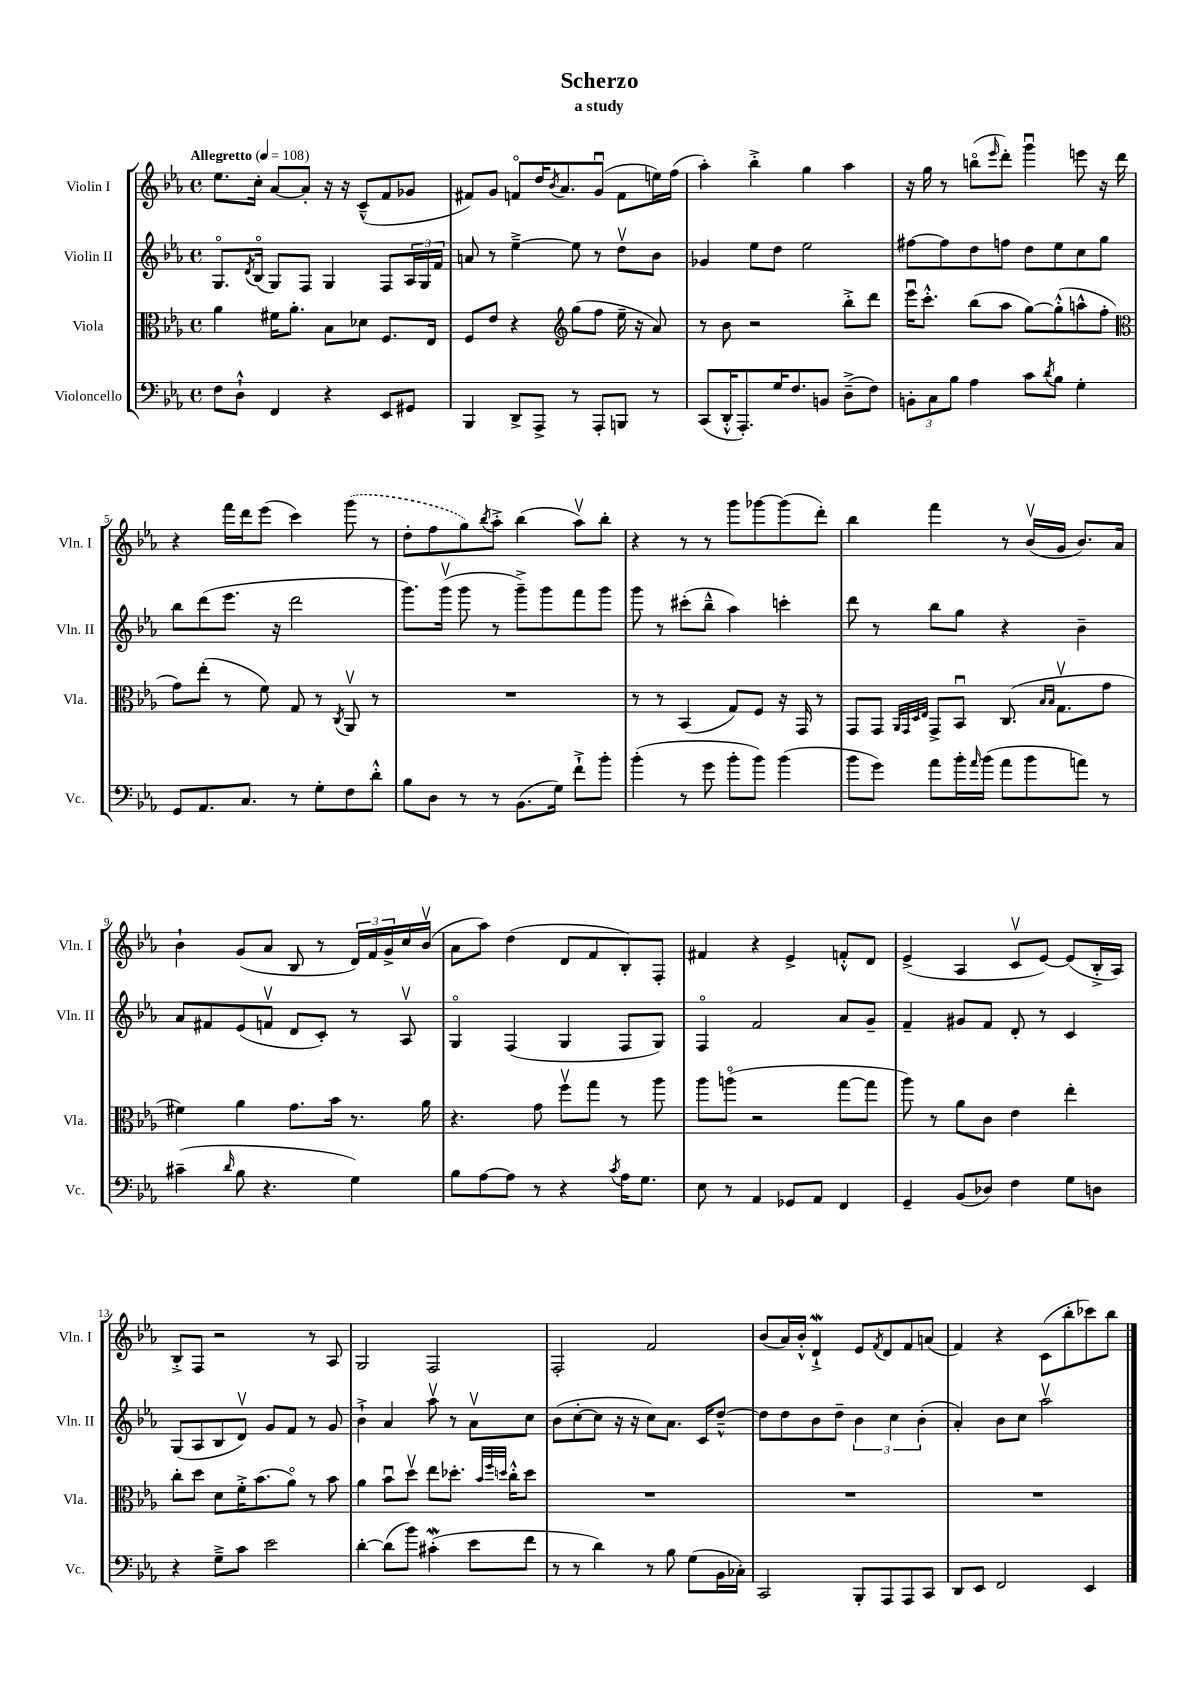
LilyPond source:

\header { title = "Scherzo" subtitle = "a study" }
<<
\new StaffGroup <<
\new Staff = "s0" \with { instrumentName = "Violin I" shortInstrumentName = "Vln. I" } {
    \clef treble \key ees \major \defaultTimeSignature \time 4/4 \tempo "Allegretto" 4 = 108
    ees''8. c''16-. aes'8~ aes'8-. r16 r16 c'8---^( f'8 ges'8 |
    fis'8) g'8 f'8\flageolet d''16 \acciaccatura { bes'8 } aes'8. g'8\downbow( f'8 e''16) f''16( |
    aes''4-.) bes''4-.-> g''4 aes''4 |
    r16 g''16 r8 b''8\flageolet( \grace { ees'''16 } d'''8-.) g'''4\downbow e'''8 r16 d'''16 |
    r4 f'''16 d'''16 ees'''8( c'''4) \once \slurDashed g'''8( r8 |
    d''8-. f''8 g''8) \acciaccatura { bes''8 } aes''8-.-> bes''4( aes''8\upbow) bes''8-. |
    r4 r8 r8 g'''8 ges'''8~ ges'''8( d'''8-.) |
    bes''4 f'''4 r8 bes'16\upbow( g'16 bes'8.) aes'16 |
    bes'4-! g'8( aes'8 bes8 r8 \tuplet 3/2 { d'16) f'16 g'16-> } c''16 bes'16\upbow( |
    aes'8 aes''8) d''4( d'8 f'8 bes8-.) f8-. |
    fis'4 r4 ees'4-> f'8-.-^ d'8 |
    ees'4->( aes4 c'8\upbow ees'8~) ees'8( bes16-.-> aes16) |
    bes8-.-> f8 r2 r8 aes8 |
    g2 f2 |
    f2-. f'2 |
    bes'8( aes'16) bes'16-.-^ d'4-!->\mordent ees'8 \acciaccatura { f'8 } d'8 f'8 a'8( |
    f'4) r4 c'8( bes''8-. ces'''8) bes''8 \bar "|." |
}
\new Staff = "s1" \with { instrumentName = "Violin II" shortInstrumentName = "Vln. II" } {
    \clef treble \key ees \major \defaultTimeSignature \time 4/4
    g8.\flageolet \acciaccatura { d'8 } bes16\flageolet( g8) f8 g4 f8 \tuplet 3/2 { aes16 g16 f'16 } |
    a'8 r8 ees''4~---> ees''8 r8 d''8\upbow bes'8 |
    ges'4 ees''8 d''8 ees''2 |
    fis''8~ fis''8 d''8 f''8 d''8 ees''8 c''8 g''8 |
    bes''8 d'''8( ees'''8. r16 d'''2 |
    g'''8.) g'''16\upbow( g'''8 r8 g'''8--->) g'''8 f'''8 g'''8 |
    g'''8 r8 cis'''8-.( bes''8---^ aes''4) c'''4-. |
    d'''8 r8 bes''8 g''8 r4 bes'4-- |
    aes'8 fis'8 ees'8( f'8\upbow d'8 c'8-.) r8 aes8\upbow |
    g4\flageolet f4( g4 f8 g8) |
    f4\flageolet f'2 aes'8 g'8-- |
    f'4-- gis'8 f'8 d'8-. r8 c'4 |
    g8( aes8 bes8 d'8\upbow) g'8 f'8 r8 g'8 |
    bes'4-!-> aes'4 aes''8\upbow r8 aes'8\upbow c''8 |
    bes'8( c''8~-. c''8 r16 r16 c''8) aes'8. c'16 d''8~---^ |
    d''8 d''8 bes'8 d''8-- \tuplet 3/2 { bes'4 c''4 bes'4-.( } |
    aes'4-.) bes'8 c''8 aes''2\upbow \bar "|." |
}
\new Staff = "s2" \with { instrumentName = "Viola" shortInstrumentName = "Vla." } {
    \clef alto \key ees \major \defaultTimeSignature \time 4/4
    aes'4 fis'16 aes'8.-. bes8 des'8 f8. ees16 |
    f8 ees'8 r4 \clef treble g''8( f''8 ees''16-- r16 aes'8) |
    r8 bes'8 r2 bes''8-.-> d'''8 |
    ees'''16\downbow c'''8.-.-^ bes''8( aes''8 g''8~) g''8-.-^( a''8-^ f''8-. |
    \clef alto g'8) ees''8-.( r8 f'8) g8 r8 \acciaccatura { c8 } aes,8\upbow r8 |
    R1 |
    r8 r8 bes,4( g8) f8 r16 g,16 r8 |
    g,8 g,8 \grace { aes,32 g,32 d32 ees32 } g,8-> bes,8\downbow c8.( \grace { bes16 bes16 } g8.\upbow g'8 |
    fis'4) aes'4 g'8. bes'16 r8. aes'16 |
    r4. g'8 f''8\upbow g''8 r8 aes''8 |
    aes''8 a''8\flageolet( r2 g''8~ g''8 |
    aes''8) r8 aes'8 c'8 ees'4 ees''4-. |
    c''8-. d''8 d'8 f'16-.-> bes'8.( aes'8\flageolet) r8 bes'8 |
    aes'4 bes'8\downbow d''8\upbow ees''8 des''8.-. \grace { bes'32 f''32 d''32 } c''16-.-^ d''8 |
    R1 |
    R1 |
    R1 \bar "|." |
}
\new Staff = "s3" \with { instrumentName = "Violoncello" shortInstrumentName = "Vc." } {
    \clef bass \key ees \major \defaultTimeSignature \time 4/4
    f8 d8-!-^ f,4 r4 ees,8 gis,8 |
    bes,,4 d,8-> aes,,8-> r8 aes,,8-. b,,8 r8 |
    c,8( d,16-.-^ aes,,8.-.) g16 f8. b,8 d8--->( f8) |
    \tuplet 3/2 { b,8-. c8 bes8 } aes4 c'8 \acciaccatura { d'8 } bes8 g4-. |
    g,8 aes,8. c8. r8 g8-. f8 d'8-.-^ |
    bes8 d8 r8 r8 bes,8.( g16) f'8-!-> bes'8-. |
    bes'4-.( r8 g'8 bes'8-. bes'8) bes'4( |
    bes'8 g'8) aes'8 bes'16-. \grace { aes'16 } bes'16( aes'8 bes'8 a'8) r8 |
    cis'4--( \grace { d'16 } bes8 r4. g4) |
    bes8 aes8~ aes8 r8 r4 \acciaccatura { c'8 } aes16 g8. |
    ees8 r8 aes,4 ges,8 aes,8 f,4 |
    g,4-- bes,8( des8) f4 g8 d8 |
    r4 g8---> c'8 ees'2 |
    d'4~-. d'8( bes'8) cis'4-.\mordent( ees'8 f'8 |
    r8 r8 d'4) r8 bes8 g8( bes,16 ces16-.) |
    c,2 bes,,8-. aes,,8 aes,,8 c,8 |
    d,8 ees,8 f,2 ees,4 \bar "|." |
}
>>
>>
